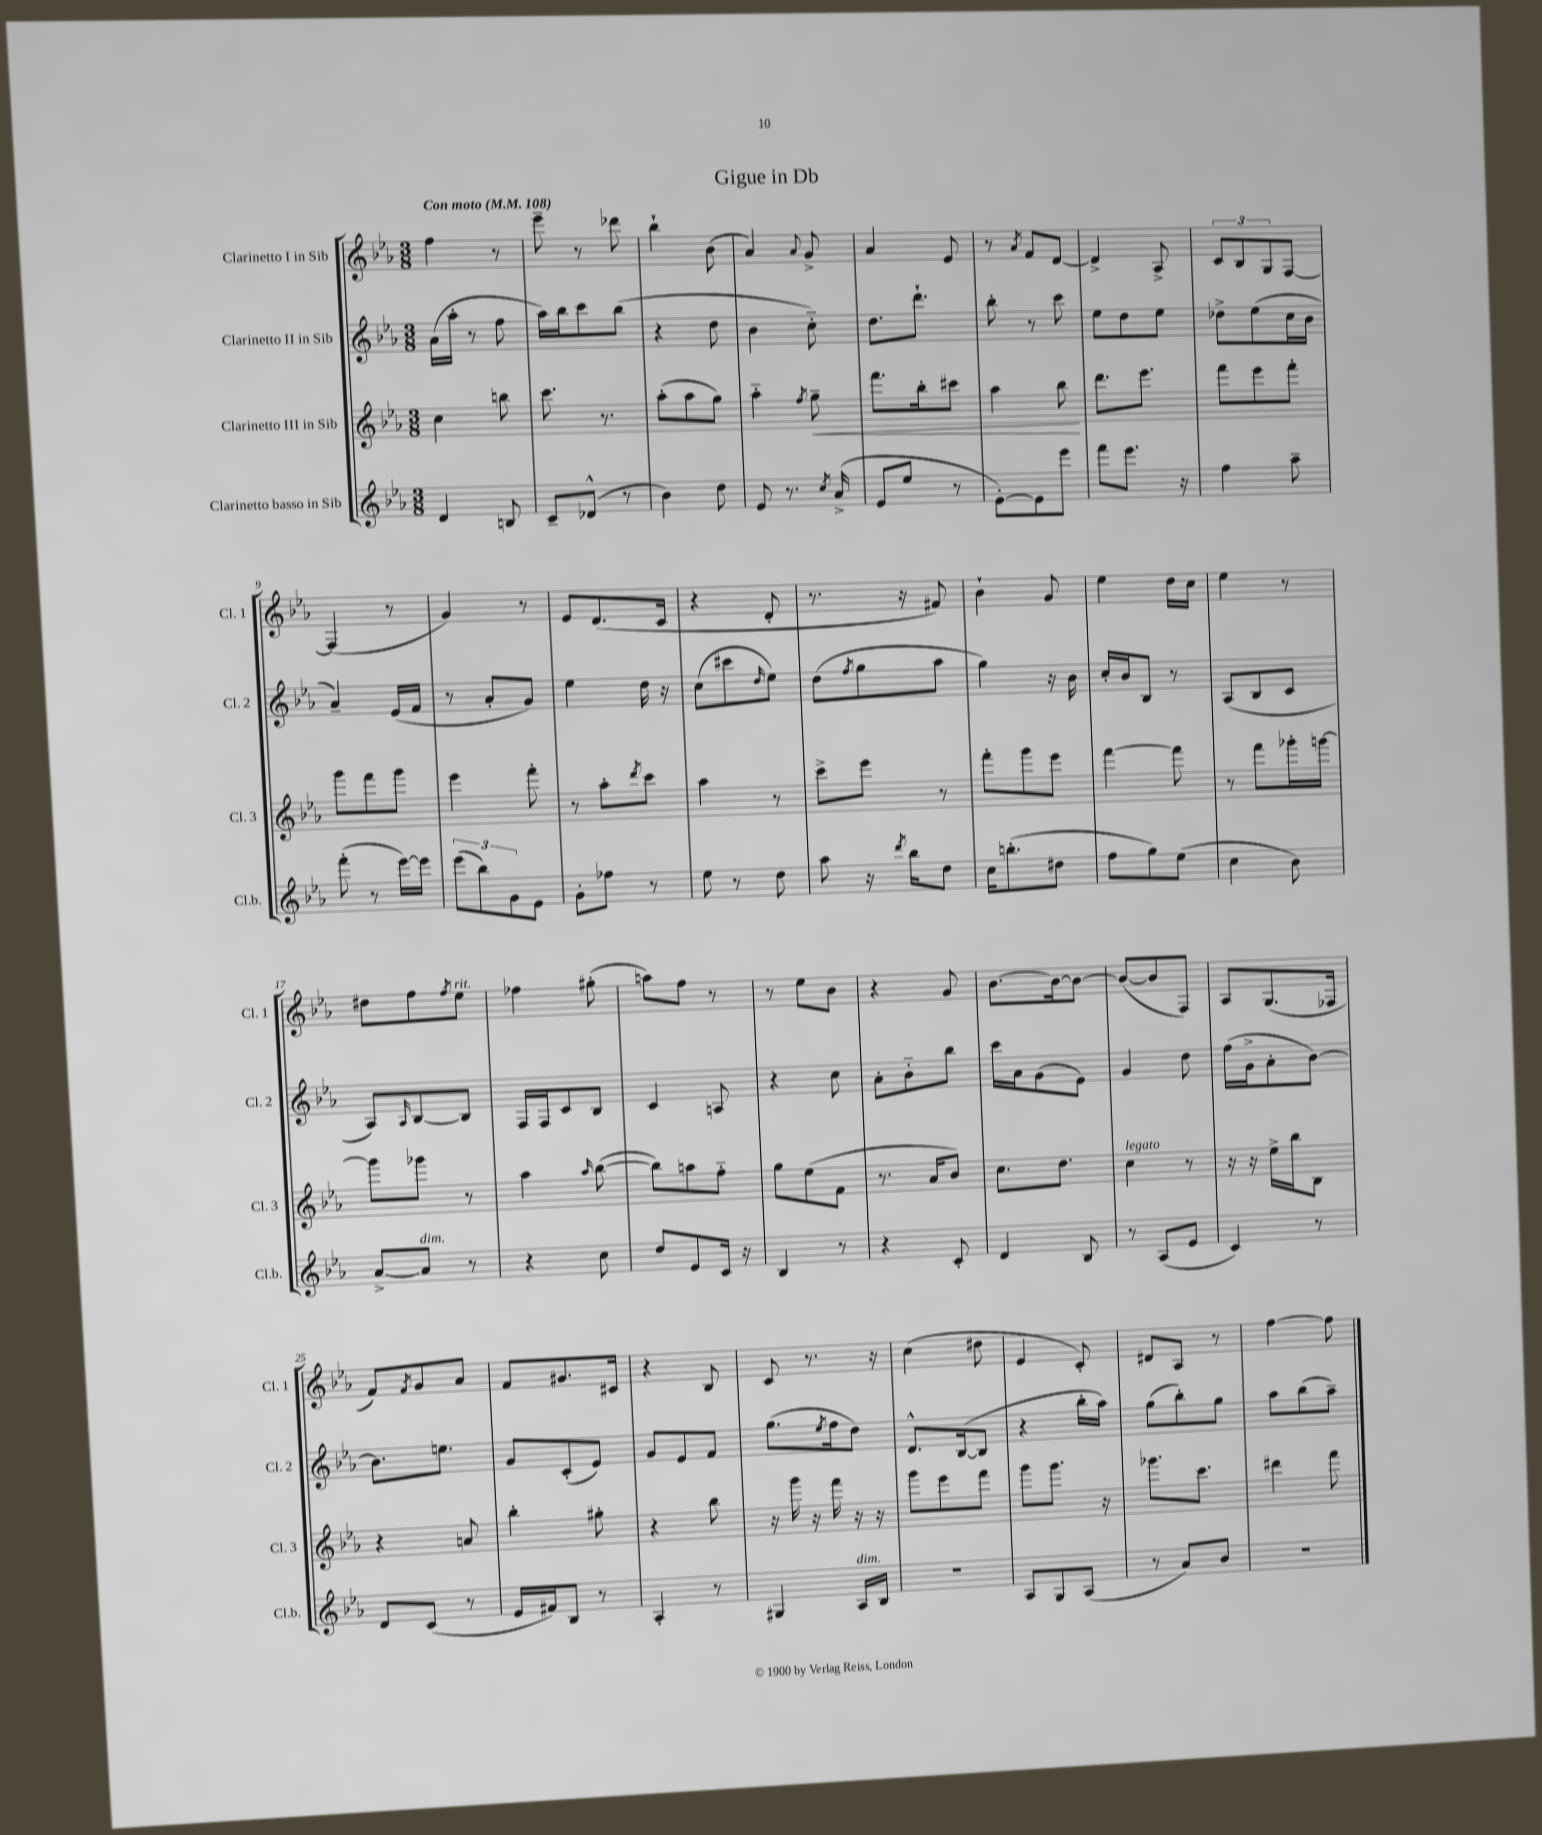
\header { title = "Gigue in Db" }
<<
\new StaffGroup <<
\new Staff = "s0" \with { instrumentName = "Clarinetto I in Sib" shortInstrumentName = "Cl. 1" } {
    \clef treble \key ees \major \numericTimeSignature \time 3/8 \tempo "Con moto" 4 = 108
    f''4 r8 |
    ees'''8-- r8 des'''8 |
    bes''4-! bes'8( |
    aes'4) \appoggiatura { aes'8 } g'8-> |
    aes'4 ees'8 |
    r8 \acciaccatura { aes'8 } f'8 d'8~ |
    d'4-> aes8-> |
    \tuplet 3/2 { c'8 bes8 g8 } f8~ |
    f4( r8 |
    g'4) r8 |
    ees'8 d'8.( c'16 |
    r4 d'8-. |
    r8. r16 fis'8) |
    bes'4-! g'8 |
    ees''4 d''16 c''16 |
    ees''4 r8 |
    dis''8 f''8 \acciaccatura { f''8 } ees''8^\markup { \italic "rit." } |
    fes''4 gis''8-.( |
    a''8) f''8 r8 |
    r8 ees''8 bes'8 |
    r4 g'8 |
    bes'8.~ bes'16~ bes'8~ |
    bes'8~( bes'8 f8) |
    aes8 g8.( fes16 |
    f'8) \acciaccatura { f'8 } g'8 aes'8 |
    f'8 gis'8. cis'16 |
    r4 bes8 |
    c'8 r8. r16 |
    c''4( dis''8 |
    ees'4 c'8-.) |
    dis'8 aes8 r8 |
    f''4~ f''8 \bar "|." |
}
\new Staff = "s1" \with { instrumentName = "Clarinetto II in Sib" shortInstrumentName = "Cl. 2" } {
    \clef treble \key ees \major \numericTimeSignature \time 3/8
    aes'16( aes''16-. r8 f''8 |
    aes''16) bes''16 c'''8 bes''8( |
    r4 d''8 |
    bes'4 c''8-_) |
    d''8. d'''8.-! |
    bes''8-. r8 c'''8 |
    ees''8 d''8 ees''8 |
    des''8-> ees''8( c''16 bes'16 |
    aes'4--) ees'16( f'16 |
    r8 aes'8-. g'8) |
    ees''4 d''16 r16 |
    c''8( cis'''8 \grace { d''16 } ees''8) |
    d''8( \acciaccatura { f''8 } g''8 aes''8 |
    g''4) r16 bes'16 |
    c''16-. bes'16 bes8 r8 |
    aes8( bes8 c'8 |
    aes8) \grace { aes16 } bes8~ bes8 |
    f16 f16 c'8 bes8 |
    c'4 a8 |
    r4 c''8 |
    aes'8-. bes'8-_ bes''8 |
    c'''16 aes'16 g'8( ees'8) |
    g'4 d''8 |
    f''16( g'16-> aes'8-. bes'8~) |
    bes'8. e''8. |
    g'8 c'8-.( ees'8) |
    g'8 ees'8 f'8 |
    g''8.( \acciaccatura { ees''8 } f''16 d''8) |
    d'8.-^ bes16~( bes8 |
    r4 bes''16-. aes''16) |
    g''8( bes''8-.) g''8 |
    aes''8 bes''8( aes''8--) \bar "|." |
}
\new Staff = "s2" \with { instrumentName = "Clarinetto III in Sib" shortInstrumentName = "Cl. 3" } {
    \clef treble \key ees \major \numericTimeSignature \time 3/8
    c''4 b''8 |
    c'''8. r8. |
    aes''8-.( aes''8 g''8) |
    aes''4-_ \acciaccatura { f''8 } g''8--\< |
    f'''8. bes''16-. cis'''8 |
    aes''4 bes''8\! |
    d'''8. ees'''8. |
    f'''8 ees'''8 f'''8-. |
    g'''8 f'''8 g'''8 |
    ees'''4 f'''8-. |
    r8 aes''8-. \acciaccatura { d'''8 } c'''8 |
    aes''4 r8 |
    c'''8-> ees'''8 r8 |
    f'''8-. g'''8 ees'''8 |
    f'''4~ f'''8 |
    r8 f'''8 ges'''16-. g'''16~ |
    g'''8 ges'''8 r8 |
    aes''4 \grace { aes''16 } bes''8~( |
    bes''8) a''8 f''8-_ |
    g''8 ees''8( f'8 |
    r8. aes'16 bes'8) |
    c''8. d''8. |
    c''4^\markup { \italic "legato" } r8 |
    r16 r16 ees''16-> bes''16 bes8 |
    r4 a'8 |
    bes''4-. gis''8-. |
    r4 bes''8 |
    r16 g'''16 r16 f'''16 r16 r16 |
    g'''8 ees'''8 f'''8 |
    g'''8 g'''8. r16 |
    ges'''8. c'''8. |
    dis'''4 f'''8 \bar "|." |
}
\new Staff = "s3" \with { instrumentName = "Clarinetto basso in Sib" shortInstrumentName = "Cl.b." } {
    \clef treble \key ees \major \numericTimeSignature \time 3/8
    d'4 b8 |
    c'8-- des'8-^( r8 |
    bes'4) d''8 |
    ees'8 r8. \acciaccatura { c''8 } aes'16->( |
    ees'8 ees''8 r8 |
    ees'8~-.) ees'8 ees'''8 |
    f'''8 ees'''8. r16 |
    f''4 aes''8-- |
    f'''8-.( r8 ees'''16~) ees'''16 |
    \tuplet 3/2 { ees'''8( bes''8) g'8 } ees'8 |
    g'8-. fes''8 r8 |
    ees''8 r8 d''8 |
    aes''8 r16 \acciaccatura { d'''8 } bes''16 d''8 |
    c''16 b''8.-.( dis''8 |
    f''8 g''8) ees''8( |
    c''4 bes'8) |
    aes'8~-> aes'8^\markup { \italic "dim." } r8 |
    r4 c''8 |
    d''8 ees'8 c'16 r16 |
    bes4 r8 |
    r4 c'8-. |
    d'4 bes8 |
    r8 aes8( ees'8 |
    c'4) r8 |
    d'8 c'8( r8 |
    ees'16 fis'16) bes8 r8 |
    aes4-. r8 |
    gis4 aes16^\markup { \italic "dim." } bes16 |
    R4. |
    aes8 g8 aes8( |
    r8 aes'8) bes'8 |
    R4. \bar "|." |
}
>>
>>
